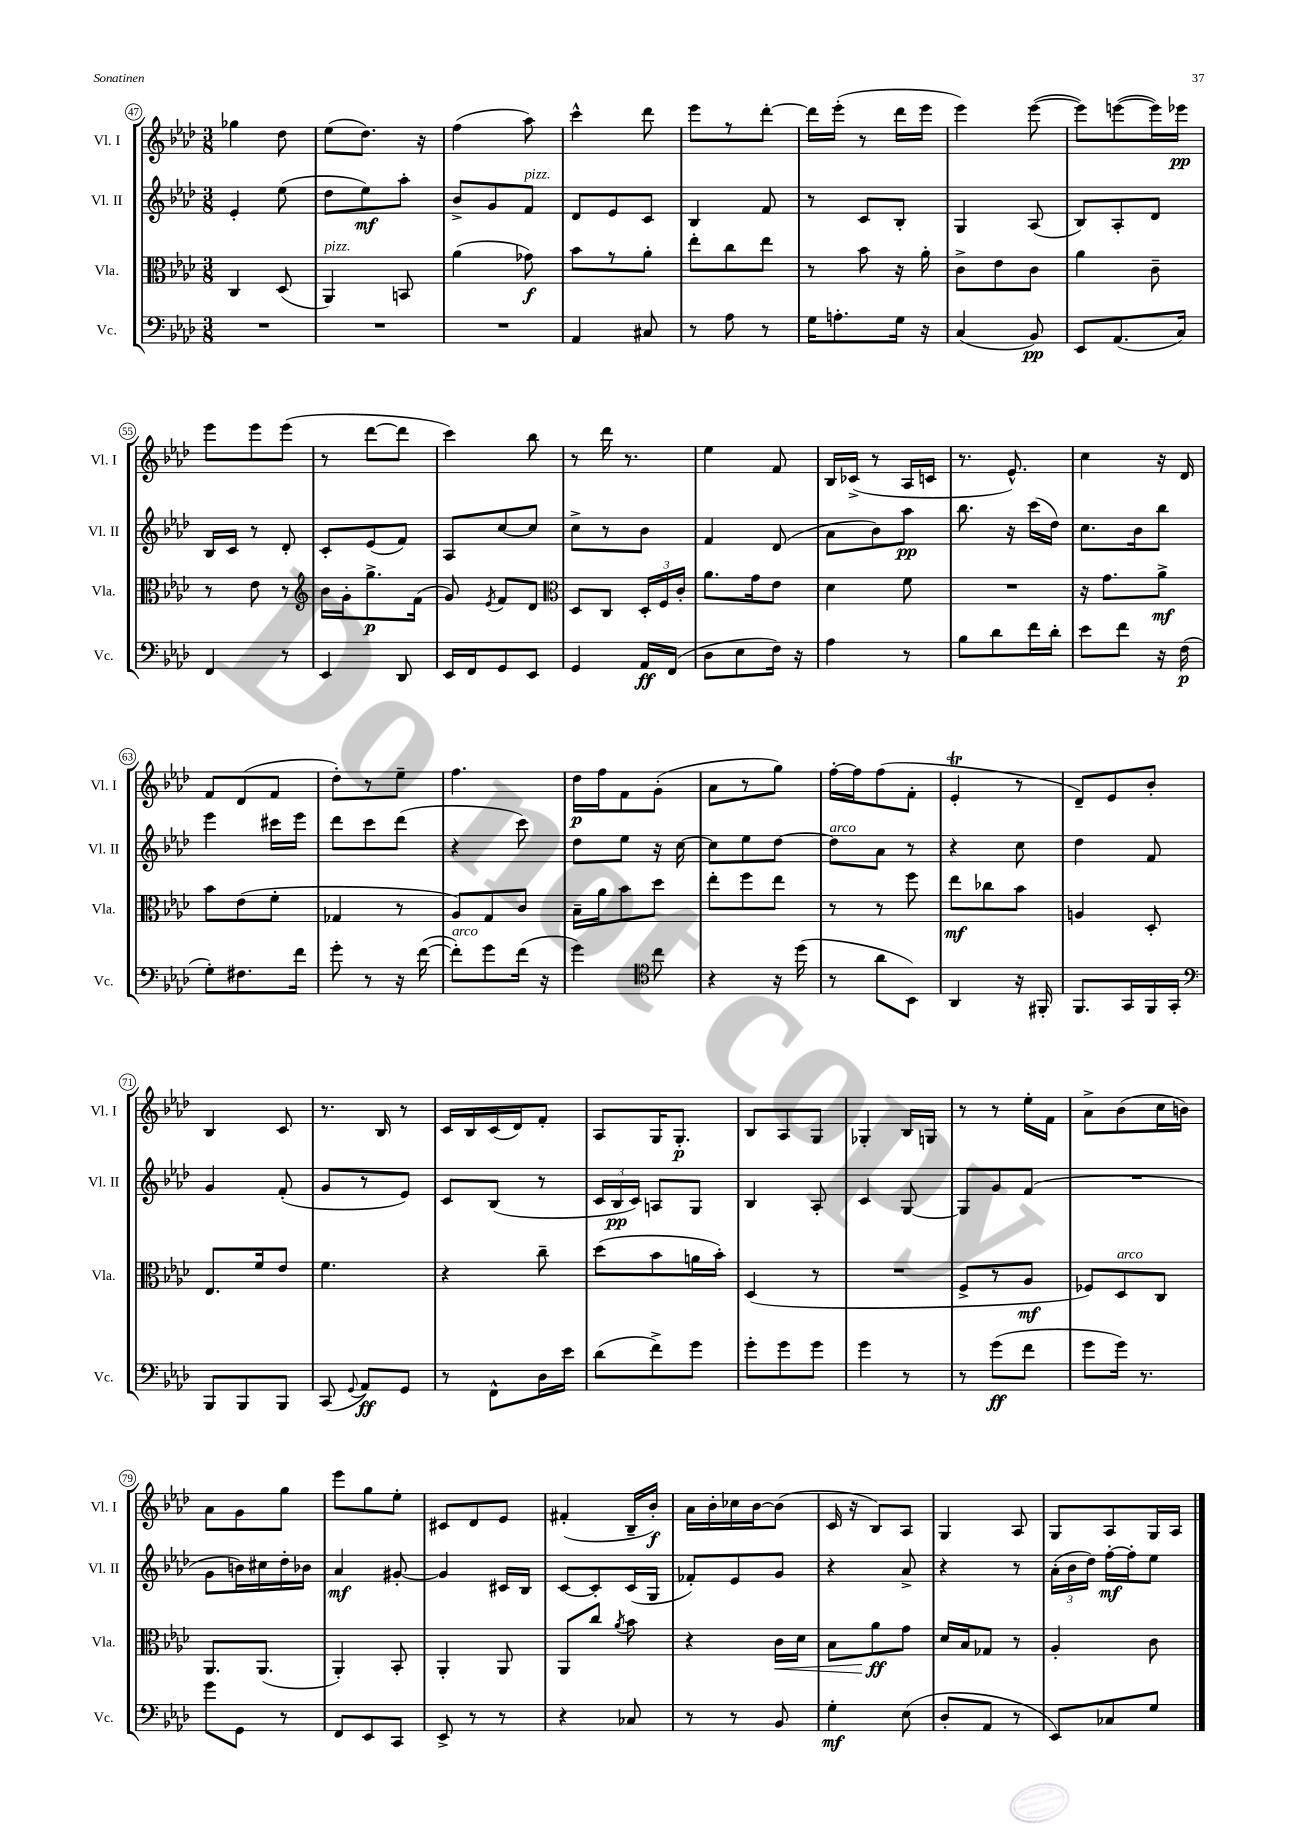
<<
\new StaffGroup <<
\new Staff = "s0" \with { instrumentName = "Vl. I" shortInstrumentName = "Vl. I" } {
    \clef treble \key aes \major \numericTimeSignature \time 3/8
    \autoBeamOff ges''4 des''8 |
    ees''8[( des''8.]) r16 |
    f''4( aes''8) |
    c'''4-^ des'''8 |
    ees'''8[ r8 des'''8]~-. |
    des'''16[ ees'''16]-.( r8 des'''16[ ees'''16] |
    ees'''4) ees'''8~( |
    ees'''8[) e'''8~( e'''16) ees'''16]\pp |
    ees'''8[ ees'''8 ees'''8]( |
    r8 des'''8[~ des'''8] |
    c'''4) bes''8 |
    r8 des'''16 r8. |
    ees''4 f'8 |
    bes16[ ces'16]->( r8 aes16[ c'16] |
    r8. ees'8.-^) |
    c''4 r16 des'16 |
    f'8[ des'8( f'8] |
    des''8[-.) r8 ees''8]-- |
    f''4. |
    des''16[\p f''16 f'8 g'8]-.( |
    aes'8[ r8 g''8]) |
    f''16[~-. f''16 f''8( f'8]-. |
    ees'4-.\trill r8 |
    des'8[--) ees'8 bes'8]-. |
    bes4 c'8 |
    r8. bes16 r8 |
    c'16[ bes16 c'16( des'16) f'8]-. |
    aes8[ g16 g8.]-.\p |
    bes8[ aes8 g8] |
    ges4-. bes16[ g16] |
    r8 r8 ees''16[-. f'16] |
    aes'8[-> bes'8( c''16 b'16]) |
    aes'8[ g'8 g''8] |
    ees'''8[ g''8 ees''8]-. |
    cis'8[ des'8 ees'8] |
    fis'4-.( bes16[-- bes'16]-.\f) |
    aes'16[ bes'16-. ces''16 bes'16~ bes'8]( |
    c'16 r16 bes8[) aes8] |
    g4 aes8 |
    g8[ aes8 g16 aes16] \bar "|." |
}
\new Staff = "s1" \with { instrumentName = "Vl. II" shortInstrumentName = "Vl. II" } {
    \clef treble \key aes \major \numericTimeSignature \time 3/8
    \autoBeamOff ees'4-. ees''8( |
    des''8[ ees''8\mf) aes''8]-. |
    bes'8[-> g'8 f'8]^\markup { \italic "pizz." } |
    des'8[ ees'8 c'8] |
    bes4 f'8 |
    r8 c'8[ bes8]-. |
    g4 aes8( |
    bes8[) aes8-. des'8] |
    bes16[ c'16] r8 des'8-. |
    c'8[-. ees'8( f'8]) |
    aes8[ c''8~ c''8] |
    c''8[-> r8 bes'8] |
    f'4 des'8( |
    aes'8[ bes'8) aes''8]\pp |
    bes''8. r16 c'''16[( des''16]) |
    c''8.[ bes'16 bes''8] |
    ees'''4 cis'''16[ ees'''16] |
    des'''8[ c'''8 des'''8]( |
    r4 c'''8) |
    des''8[ ees''8] r16 c''16~ |
    c''8[ ees''8 des''8]~ |
    des''8[^\markup { \italic "arco" } aes'8] r8 |
    r4 c''8 |
    des''4 f'8 |
    g'4 f'8-.( |
    g'8[ r8 ees'8]) |
    c'8[ bes8]( r8 |
    \tuplet 3/2 { c'16[ bes16\pp c'16]) } a8[ g8] |
    bes4 aes8-. |
    c'4 g8~ |
    g8[ g'8 f'8]( |
    R4. |
    g'8[ b'16) cis''16 des''16-. bes'16] |
    aes'4\mf gis'8~-. |
    gis'4 cis'16[ bes16] |
    c'8[~ c'8-. c'16( g16] |
    fes'8[-.) ees'8 g'8] |
    r4 aes'8-> |
    r4 r8 |
    \tuplet 3/2 { aes'16[-.( bes'16 des''16]) } f''16[~-.\mf f''16-. ees''8] \bar "|." |
}
\new Staff = "s2" \with { instrumentName = "Vla." shortInstrumentName = "Vla." } {
    \clef alto \key aes \major \numericTimeSignature \time 3/8
    \autoBeamOff c4 des8( |
    aes,4^\markup { \italic "pizz." }) b,8 |
    aes'4( ges'8\f) |
    bes'8[ r8 aes'8]-. |
    ees''8[-. c''8 ees''8] |
    r8 bes'8 r16 aes'16-. |
    c'8[-> ees'8 c'8] |
    aes'4 c'8-- |
    r8 ees'8 r8 |
    \clef treble bes'16[ g'16-. g''8.->\p f'16]( |
    g'8) \acciaccatura { ees'8 } f'8[ des'8] |
    \clef alto des8[ c8] \tuplet 3/2 { des16[-. f16 c'16]-. } |
    aes'8.[ g'16 ees'8] |
    des'4 f'8 |
    R4. |
    r16 g'8.[ aes'8]->\mf |
    bes'8[ ees'8( f'8]-. |
    ges4 r8 |
    aes8[) g8 c'8] |
    bes16[-- aes'16 bes'8 des''8] |
    ees''8[-. f''8 ees''8] |
    r8 r8 f''8 |
    ees''8[\mf ces''8 bes'8] |
    a4 des8-. |
    ees8.[ f'16 ees'8] |
    f'4. |
    r4 c''8-- |
    des''8[( bes'8 a'16 bes'16]-.) |
    des4( r8 |
    R4. |
    f8[-> r8 aes8]\mf |
    fes8[) des8^\markup { \italic "arco" } c8] |
    aes,8.[ aes,8.]( |
    aes,4-.) bes,8-. |
    aes,4-. aes,8 |
    aes,8[ c''8] \acciaccatura { aes'8 } bes'8 |
    r4 c'16[\< des'16] |
    bes8[ aes'8\ff\! g'8] |
    des'16[ bes16 ges8] r8 |
    aes4-. c'8 \bar "|." |
}
\new Staff = "s3" \with { instrumentName = "Vc." shortInstrumentName = "Vc." } {
    \clef bass \key aes \major \numericTimeSignature \time 3/8
    \autoBeamOff R4. |
    R4. |
    R4. |
    aes,4 cis8 |
    r8 aes8 r8 |
    g16[ a8.-. g16] r16 |
    c4( bes,8\pp) |
    ees,8[ aes,8.( c16]) |
    f,4 r8 |
    ees,4 des,8 |
    ees,16[ f,16 g,8 ees,8] |
    g,4 aes,16[\ff f,16]( |
    des8[ ees8 f16]) r16 |
    aes4 r8 |
    bes8[ des'8 f'16 des'16]-. |
    ees'8[ f'8] r16 f16\p( |
    g8[-.) fis8. f'16] |
    g'8-. r8 r16 f'16~( |
    f'8[-.^\markup { \italic "arco" }) g'8 f'16]( r16 |
    g'4) \clef tenor c''8 |
    r4 r16 des''16( |
    r8 aes'8[ bes,8]) |
    aes,4 r16 fis,16-. |
    f,8.[ g,16 f,16 g,16]-. |
    \clef bass bes,,8[ bes,,8 bes,,8] |
    c,8( \appoggiatura { g,8 } aes,8[\ff) g,8] |
    r8 f,8[-^ des16 ees'16] |
    des'8[( f'8->) g'8] |
    g'8[-. g'8 g'8] |
    g'4 r8 |
    r8 g'8[\ff( f'8] |
    g'8[ g'16]) r8. |
    g'8[ g,8] r8 |
    f,8[ ees,8 c,8] |
    ees,8-> r8 r8 |
    r4 ces8 |
    r8 r8 bes,8 |
    g4-.\mf ees8( |
    des8[-. aes,8] r8 |
    ees,8[) ces8 g8] \bar "|." |
}
>>
>>
\layout { \context { \Score currentBarNumber = #47 \override BarNumber.stencil = #(make-stencil-circler 0.1 0.3 ly:text-interface::print) } }
